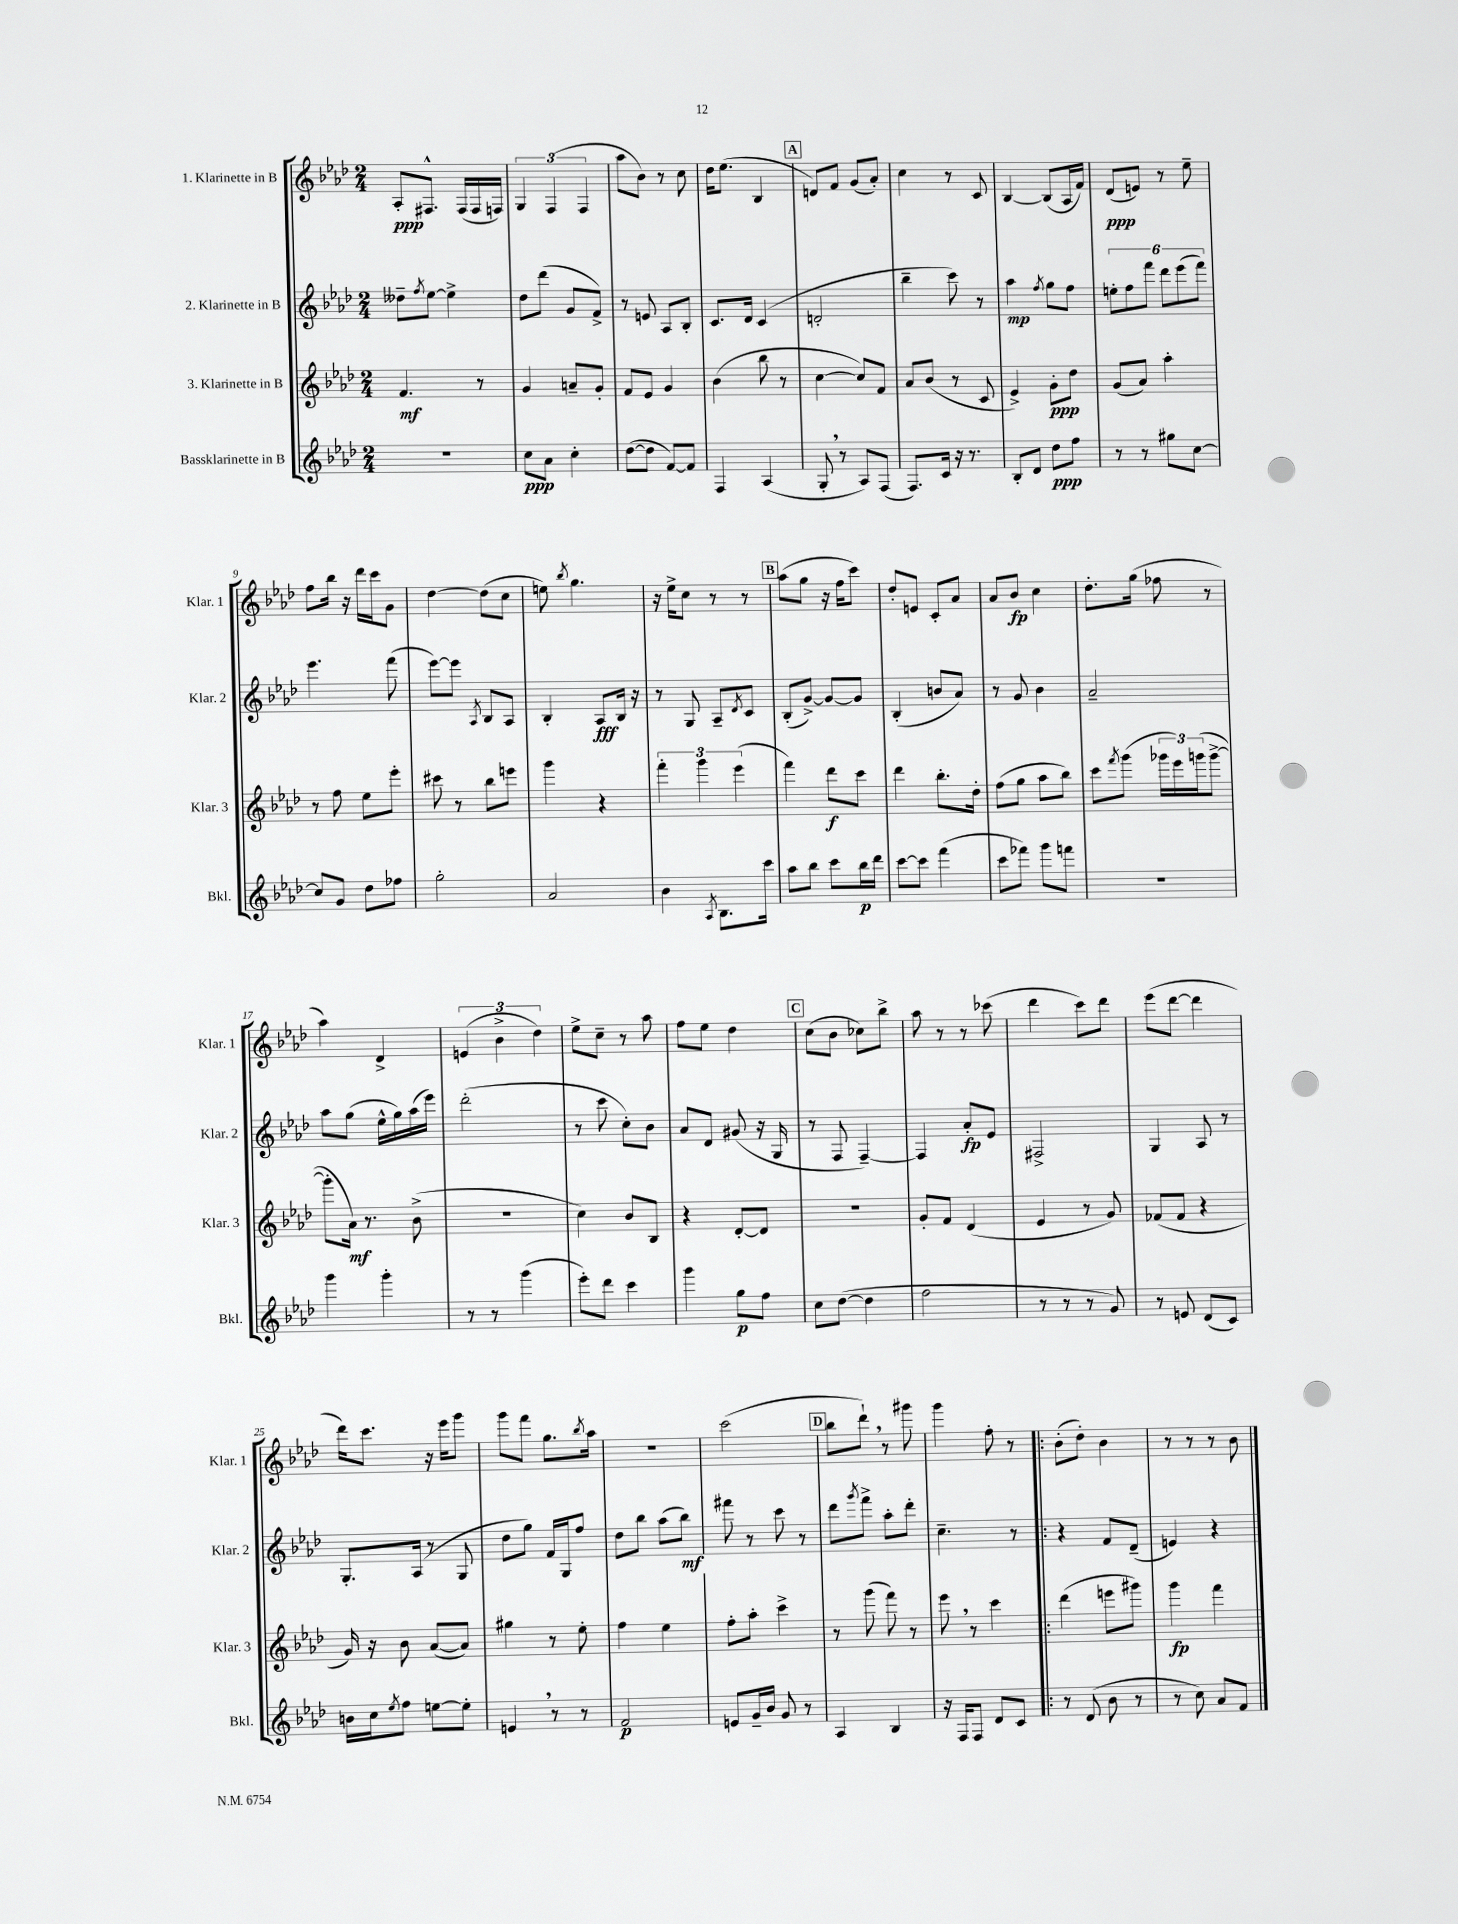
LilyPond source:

<<
\new StaffGroup <<
\new Staff = "s0" \with { instrumentName = "1. Klarinette in B" shortInstrumentName = "Klar. 1" } {
    \clef treble \key aes \major \numericTimeSignature \time 2/4
    aes8-.\ppp fis8.-^ fis16( fis16 f16) |
    \tuplet 3/2 { g4 f4( f4 } |
    aes''8 bes'8) r8 c''8 |
    des''16 ees''8.( bes4 |
    \mark \markup { \box "A" } d'8) f'8 g'8( aes'8-.) |
    c''4 r8 c'8 |
    bes4~ bes8( aes16 f'16) |
    des'8\ppp( e'8) r8 ees''8-- |
    f''8 bes''16 r16 des'''16 c'''16 g'8 |
    des''4~ des''8( c''8 |
    e''8) \acciaccatura { bes''8 } g''4. |
    r16 ees''16-> c''8 r8 r8 |
    \mark \markup { \box "B" } aes''8( g''8 r16 f''16 c'''8) |
    des''8-. e'8 c'8-. aes'8 |
    aes'8 bes'8\fp c''4 |
    des''8.-. g''16( fes''8 r8 |
    aes''4) des'4-> |
    \tuplet 3/2 { e'4( bes'4-> des''4) } |
    ees''8-> c''8-- r8 aes''8 |
    f''8 ees''8 des''4 |
    \mark \markup { \box "C" } c''8( bes'8 ces''8) bes''8-> |
    aes''8 r8 r8 ces'''8( |
    des'''4 c'''8) des'''8 |
    ees'''8( des'''8~ des'''4 |
    des'''16) c'''8. r16 ees'''16 g'''8 |
    g'''8 f'''8 g''8. \acciaccatura { bes''8 } aes''16 |
    R2 |
    c'''2( |
    \mark \markup { \box "D" } bes''8 des'''8-!) \breathe r8 gis'''8 |
    g'''4 f''8-. r8 |
    \bar ".|:" bes'8-.( des''8-.) bes'4 |
    r8 r8 r8 bes'8 \bar "|." |
}
\new Staff = "s1" \with { instrumentName = "2. Klarinette in B" shortInstrumentName = "Klar. 2" } {
    \clef treble \key aes \major \numericTimeSignature \time 2/4
    deses''8-- \acciaccatura { f''8 } ees''8~ ees''4-> |
    des''8 des'''8( g'8 f'8->) |
    r8 e'8 aes8 bes8-. |
    c'8. des'16 c'4( |
    \mark \markup { \box "A" } d'2-. |
    bes''4-- c'''8) r8 |
    aes''4\mp \acciaccatura { f''8 } g''8 f''8 |
    \tuplet 6/4 { e''8-. f''8 f'''8 des'''8 ees'''8( f'''8) } |
    ees'''4. f'''8( |
    ees'''8~) ees'''8 \acciaccatura { aes8 } bes8 aes8 |
    bes4-. aes8\fff bes16 r16 |
    r8 g8 aes8-- \acciaccatura { des'8 } c'8 |
    \mark \markup { \box "B" } bes8-.( g'8~->) g'8~ g'8 |
    bes4-.( b'8 aes'8) |
    r8 g'8 bes'4 |
    aes'2-- |
    aes''8 g''8( ees''16-^ g''16) aes''16( ees'''16) |
    des'''2-.( |
    r8 c'''8 c''8-.) bes'8 |
    aes'8 des'8 gis'8( r16 g16 |
    \mark \markup { \box "C" } r8 f8 f4~--) |
    f4 aes'8-.\fp ees'8 |
    fis2-> |
    g4 aes8 r8 |
    g8.-. aes16( r8 g8 |
    des''8 g''8) f'16 g16 f''8 |
    des''8 bes''8 aes''8( bes''8\mf) |
    fis'''8 r8 c'''8 r8 |
    \mark \markup { \box "D" } des'''8 \acciaccatura { g'''8 } f'''8-> aes''8-. des'''8-. |
    c''4.-- r8 |
    \bar ".|:" r4 f'8 des'8--( |
    e'4) r4 \bar "|." |
}
\new Staff = "s2" \with { instrumentName = "3. Klarinette in B" shortInstrumentName = "Klar. 3" } {
    \clef treble \key aes \major \numericTimeSignature \time 2/4
    f'4.\mf r8 |
    g'4 a'8-- g'8-. |
    f'8 ees'8 g'4 |
    bes'4( bes''8 r8 |
    \mark \markup { \box "A" } c''4~ c''8) f'8 |
    aes'8 bes'8( r8 c'8 |
    ees'4->) g'8-.\ppp des''8 |
    g'8( aes'8) aes''4-. |
    r8 f''8 ees''8 ees'''8-. |
    cis'''8 r8 bes''8 e'''8 |
    g'''4 r4 |
    \tuplet 3/2 { f'''4-. g'''4 ees'''4( } |
    \mark \markup { \box "B" } f'''4) des'''8\f c'''8 |
    des'''4 bes''8.-. des''16-. |
    f''8( g''8 aes''8 bes''8) |
    c'''8 \acciaccatura { f'''8 } g'''8( \tuplet 3/2 { ges'''16 ees'''16) g'''16( } g'''8~-> |
    g'''8-. aes'16\mf) r8. bes'8->( |
    R2 |
    c''4) bes'8 bes8 |
    r4 des'8~-. des'8 |
    \mark \markup { \box "C" } R2 |
    g'8-. f'8 des'4( |
    ees'4 r8 g'8) |
    fes'8( fes'8 r4 |
    g'16) r16 bes'8 aes'8~( aes'8) |
    gis''4 r8 ees''8-. |
    f''4 ees''4 |
    f''8-. aes''8-. c'''4-> |
    \mark \markup { \box "D" } r8 g'''8( f'''8) r8 |
    ees'''8 \breathe r8 c'''4 |
    \bar ".|:" des'''4( e'''8 gis'''8) |
    g'''4\fp f'''4 \bar "|." |
}
\new Staff = "s3" \with { instrumentName = "Bassklarinette in B" shortInstrumentName = "Bkl." } {
    \clef treble \key aes \major \numericTimeSignature \time 2/4
    r2 |
    c''8\ppp aes'8 c''4-. |
    des''8~( des''8 f'8~) f'8 |
    f4 aes4( |
    \mark \markup { \box "A" } g8-. \breathe r8 aes8) f8( |
    f8.) c'16 r16 r8. |
    bes8-. des'8 des''8\ppp f''8 |
    r8 r8 gis''8 c''8~ |
    c''8 g'8 des''8 fes''8 |
    g''2-. |
    aes'2 |
    bes'4 \acciaccatura { aes8 } bes8. c'''16 |
    \mark \markup { \box "B" } aes''8 bes''8 c'''8 bes''16\p des'''16 |
    c'''8~ c'''8 f'''4( |
    c'''8 fes'''8) g'''8 f'''8 |
    R2 |
    g'''4 g'''4-. |
    r8 r8 g'''4( |
    ees'''8-.) des'''8 c'''4 |
    g'''4 g''8\p f''8 |
    \mark \markup { \box "C" } c''8 des''8~( des''4 |
    f''2 |
    r8 r8 r8 g'8) |
    r8 e'8 des'8( c'8) |
    b'16 c''16 \acciaccatura { ees''8 } f''8 e''8~ e''8-. |
    e'4 \breathe r8 r8 |
    f'2\p |
    e'8 g'16-- bes'16 g'8 r8 |
    \mark \markup { \box "D" } aes4 bes4 |
    r16 f16 f8 des'8 c'8 |
    \bar ".|:" r8 des'8( bes'8 r8 |
    r8 c''8) aes'8 f'8 \bar "|." |
}
>>
>>
